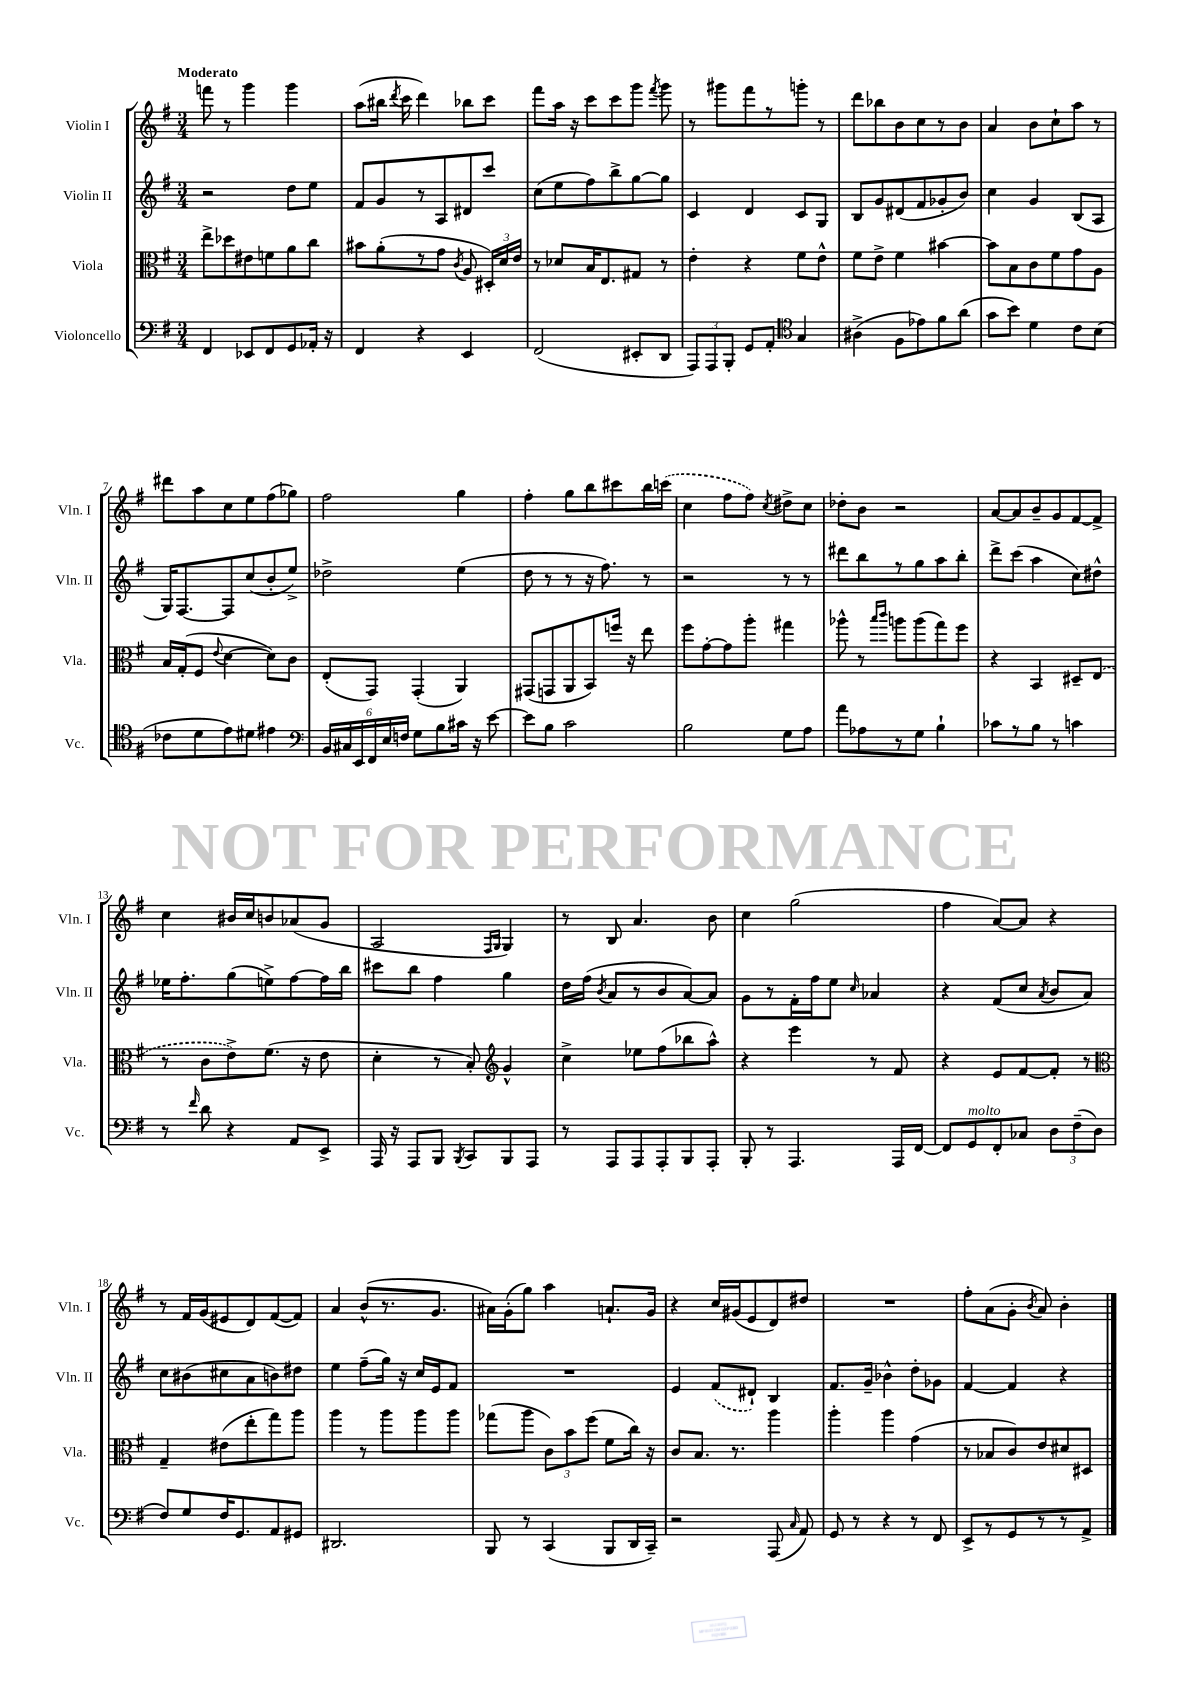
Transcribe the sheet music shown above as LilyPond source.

<<
\new StaffGroup <<
\new Staff = "s0" \with { instrumentName = "Violin I" shortInstrumentName = "Vln. I" } {
    \clef treble \key g \major \numericTimeSignature \time 3/4 \tempo "Moderato"
    \autoBeamOff f'''8 r8 g'''4 g'''4 |
    a''8[( bis''16] \acciaccatura { d'''8 } c'''16 d'''4) bes''8[ c'''8] |
    fis'''8[ a''16] r16 c'''8[ c'''8 g'''8] \acciaccatura { fis'''8 } g'''8 |
    r8 gis'''8[ fis'''8 r8 g'''8]-. r8 |
    d'''8[ bes''8 b'8 c''8 r8 b'8] |
    a'4 b'8[ c''8-! a''8] r8 |
    dis'''8[ a''8 c''8 e''8 fis''8( ges''8]) |
    fis''2 g''4 |
    fis''4-. g''8[ b''8 cis'''8 b''16 \once \slurDashed c'''16]( |
    c''4 fis''8[ fis''8]) \acciaccatura { c''8 } dis''8[-> c''8] |
    des''8[-. b'8] r2 |
    a'8[~ a'8 b'8-- g'8 fis'8~ fis'8]-> |
    c''4 bis'16[ c''16 b'8 aes'8( g'8] |
    a2 \grace { fis16[ g16] } g4) |
    r8 b8 a'4. b'8 |
    c''4 g''2( |
    fis''4 a'8[~) a'8] r4 |
    r8 fis'16[ g'16( eis'8 d'8) fis'8~( fis'8]) |
    a'4 b'8[-^( r8. g'8.] |
    ais'16[) g'16-.( g''8]) a''4 a'8.[-! g'16] |
    r4 c''16[ gis'16( e'8 d'8) dis''8] |
    R2. |
    fis''8[-. a'8( g'8]-. \acciaccatura { b'8 } a'8) b'4-. \bar "|." |
}
\new Staff = "s1" \with { instrumentName = "Violin II" shortInstrumentName = "Vln. II" } {
    \clef treble \key g \major \numericTimeSignature \time 3/4
    \autoBeamOff r2 d''8[ e''8] |
    fis'8[ g'8 r8 a8 dis'8 c'''8] |
    c''8[( e''8 fis''8) b''8-> g''8~ g''8] |
    c'4 d'4 c'8[ g8] |
    b8[ g'8 dis'8( fis'8 ges'8-. b'8]) |
    c''4 g'4 b8[( a8] |
    g16[) fis8.~ fis8 c''8( b'8-. e''8]->) |
    des''2-> e''4( |
    d''8 r8 r8 r16 fis''8.) r8 |
    r2 r8 r8 |
    dis'''8[ b''8 r8 g''8 a''8 b''8]-. |
    d'''8[-> c'''8]( a''4 c''8[) dis''8]-^ |
    ees''16[ fis''8.-. g''8( e''8->) fis''8~ fis''16 b''16] |
    cis'''8[ b''8] fis''4 g''4 |
    d''16[ fis''16]( \acciaccatura { b'8 } a'8[ r8 b'8 a'8~) a'8] |
    g'8[ r8 fis'16-. fis''16 e''8] \grace { c''16 } aes'4 |
    r4 fis'8[( c''8] \acciaccatura { a'8 } b'8[ a'8]) |
    c''8[ bis'8( cis''8 a'8 b'8) dis''8] |
    e''4 fis''8[--( g''16]) r16 c''16[ e'16 fis'8] |
    R2. |
    e'4 \once \slurDashed fis'8[( dis'8]-!) b4 |
    fis'8.[ g'16]-- bes'4-^ d''8[-. ges'8] |
    fis'4~ fis'4 r4 \bar "|." |
}
\new Staff = "s2" \with { instrumentName = "Viola" shortInstrumentName = "Vla." } {
    \clef alto \key g \major \numericTimeSignature \time 3/4
    \autoBeamOff e''8[-> des''8 eis'8 f'8 a'8 c''8] |
    bis'8[ a'8-.( r8 g'8] \acciaccatura { c'8 } a8 \tuplet 3/2 { dis16[-.) d'16 e'16] } |
    r8 des'8[ b16 e8. gis8] r8 |
    e'4-. r4 fis'8[ e'8]-^ |
    fis'8[ e'8]-> fis'4 bis'4~ |
    bis'8[ b8 c'8 fis'8 g'8 a8] |
    b16[ g16-.( fis8] \appoggiatura { e'8 } d'4~ d'8[) c'8] |
    e8[-.( g,8]) g,4-.( a,4) |
    gis,8[( g,8 a,8 b,8) f''16] r16 e''8 |
    fis''8[ g'8~-. g'8 a''8]-. gis''4 |
    aes''8-^ r8 \grace { b''16[ c'''16] } a''8[ a''8( g''8) fis''8] |
    r4 b,4 dis8[-- \once \slurDashed e8]( |
    r8 c'8[ e'8->) fis'8.]( r16 e'8 |
    d'4-. r8 b8-.) \clef treble g'4-^ |
    c''4-> ees''8[ fis''8( bes''8 a''8]-^) |
    r4 e'''4 r8 fis'8 |
    r4 e'8[ fis'8~ fis'8]-. r8 |
    \clef alto g4-- eis'8[( e''8-. g''8) a''8] |
    a''4 r8 a''8[ a''8 a''8] |
    ges''8[( a''8] \tuplet 3/2 { c'8[) b'8 fis''8]( } fis'8[ c''16]) r16 |
    c'8[ b8.] r8. a''4 |
    a''4-. a''4 g'4( |
    r8 bes8[ c'8) e'8 dis'8 dis8] \bar "|." |
}
\new Staff = "s3" \with { instrumentName = "Violoncello" shortInstrumentName = "Vc." } {
    \clef bass \key g \major \numericTimeSignature \time 3/4
    \autoBeamOff fis,4 ees,8[ fis,8 g,8 aes,16]-. r16 |
    fis,4 r4 e,4 |
    fis,2( eis,8[-. d,8] |
    \tuplet 3/2 { a,,8[) a,,8 b,,8]-. } g,8[ a,8]-. \clef tenor g4 |
    ais4->( fis8[ ees'8) fis'8 a'8]( |
    g'8[ b'8]) d'4 c'8[ b8]( |
    ces'8[ d'8 e'8) dis'8] eis'4 |
    \clef bass \tuplet 6/4 { b,16[ cis16 e,16 fis,16 e16 f16] } g8[ b8 cis'16] r16 e'8~ |
    e'8[ b8] c'2 |
    b2 g8[ a8] |
    a'8[ aes8 r8 g8] b4-! |
    ces'8[ r8 b8] r8 c'4 |
    r8 \grace { fis'16 } d'8 r4 a,8[ e,8]-> |
    a,,16 r16 a,,8[ b,,8] \acciaccatura { b,,8 } c,8[ b,,8 a,,8] |
    r8 a,,8[ a,,8 a,,8-. b,,8 a,,8]-. |
    b,,8-. r8 a,,4. a,,16[ fis,16]~ |
    fis,8[ g,8^\markup { \italic "molto" } fis,8-. ces8] \tuplet 3/2 { d8[ fis8--( d8] } |
    fis8[) g8 fis16 g,8. a,8 gis,8] |
    dis,2. |
    b,,8 r8 c,4( b,,8[ d,16 c,16]--) |
    r2 a,,8( \grace { c16 } a,8) |
    g,8 r8 r4 r8 fis,8 |
    e,8[-> r8 g,8 r8 r8 a,8]-> \bar "|." |
}
>>
>>
